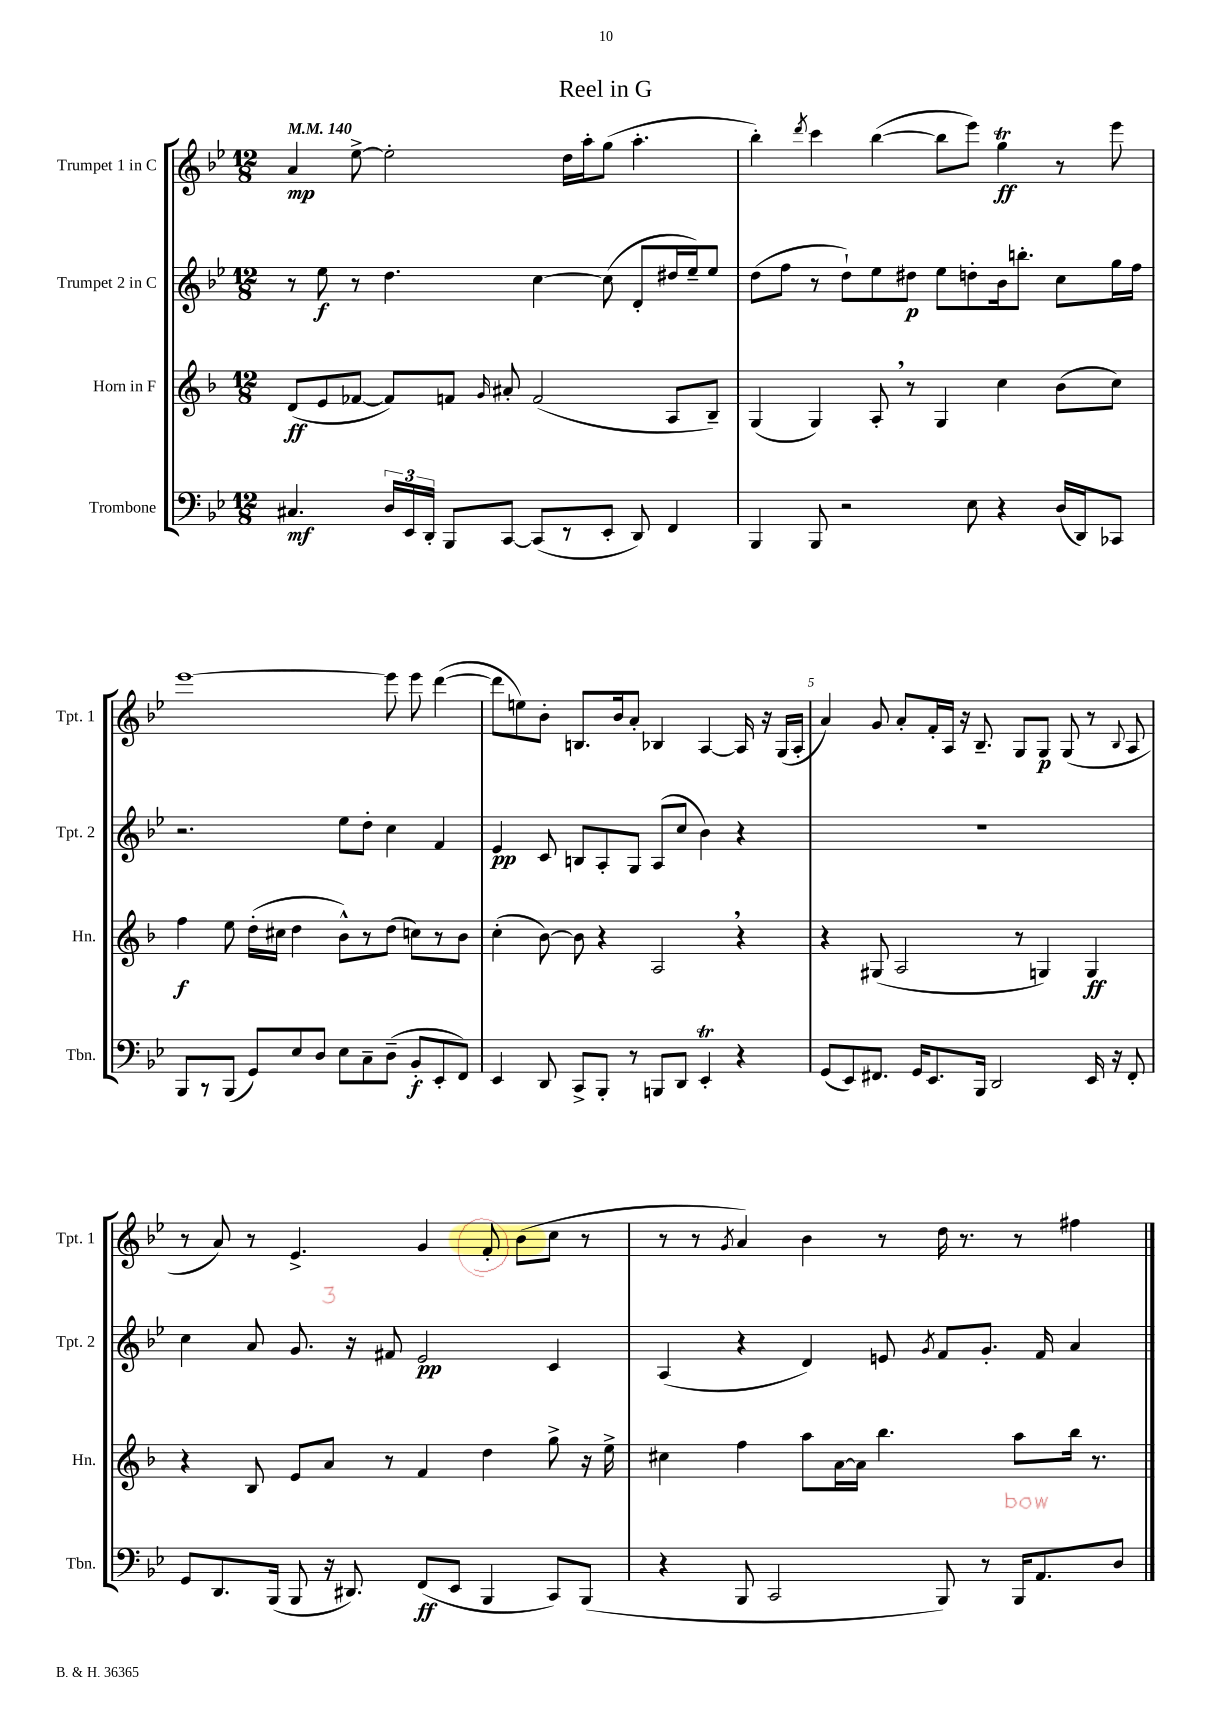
\header { title = "Reel in G" }
<<
\new StaffGroup <<
\new Staff = "s0" \with { instrumentName = "Trumpet 1 in C" shortInstrumentName = "Tpt. 1" } {
    \clef treble \key bes \major \numericTimeSignature \time 12/8 \tempo 4 = 140
    \autoBeamOff a'4\mp ees''8~-> ees''2-. d''16[ a''16-. g''8]( a''4.-. |
    bes''4-.) \acciaccatura { d'''8 } c'''4 bes''4~( bes''8[ ees'''8]) g''4\trill\ff r8 ees'''8 |
    ees'''1~ ees'''8 ees'''8 d'''4~( |
    d'''8[ e''8) bes'8]-. b8.[ bes'16 a'8]-. bes4 a4~ a16 r16 g16[( a16]-. |
    a'4) g'8 a'8[-. f'16-. a16] r16 bes8.-- g8[ g8]\p g8( r8 \appoggiatura { bes8 } a8 |
    r8 a'8) r8 ees'4.-> g'4 f'8-. bes'8[( c''8] r8 |
    r8 r8 \acciaccatura { g'8 } a'4) bes'4 r8 d''16 r8. r8 fis''4 \bar "|." |
}
\new Staff = "s1" \with { instrumentName = "Trumpet 2 in C" shortInstrumentName = "Tpt. 2" } {
    \clef treble \key bes \major \numericTimeSignature \time 12/8
    \autoBeamOff r8 ees''8\f r8 d''4. c''4~ c''8( d'8[-. dis''16 ees''16--) ees''8] |
    d''8[( f''8] r8 d''8[-!) ees''8 dis''8]\p ees''8[ d''8-. bes'16 b''8.]-. c''8[ g''16 f''16] |
    r2. ees''8[ d''8]-. c''4 f'4 |
    ees'4\pp c'8 b8[ a8-. g8] a8[( c''8] bes'4) r4 |
    R1. |
    c''4 a'8 g'8. r16 fis'8 ees'2\pp c'4 |
    a4( r4 d'4) e'8 \acciaccatura { g'8 } f'8[ g'8.]-. f'16 a'4 \bar "|." |
}
\new Staff = "s2" \with { instrumentName = "Horn in F" shortInstrumentName = "Hn." } {
    \clef treble \key f \major \numericTimeSignature \time 12/8
    \autoBeamOff d'8[\ff( e'8 fes'8]~ fes'8[) f'8] \grace { g'16 } ais'8-. f'2( a8[ bes8]--) |
    g4( g4) a8-. \breathe r8 g4 c''4 bes'8[( c''8]) |
    f''4\f e''8 d''16[-.( cis''16] d''4 bes'8[-^) r8 d''8]( c''8[) r8 bes'8] |
    c''4-.( bes'8~) bes'8 r4 a2 \breathe r4 |
    r4 gis8( a2 r8 g4) g4\ff |
    r4 bes8 e'8[ a'8] r8 f'4 d''4 g''8-> r16 e''16-> |
    cis''4 f''4 a''8[ a'16~ a'16] bes''4. a''8[ bes''16] r8. \bar "|." |
}
\new Staff = "s3" \with { instrumentName = "Trombone" shortInstrumentName = "Tbn." } {
    \clef bass \key bes \major \numericTimeSignature \time 12/8
    \autoBeamOff cis4.\mf \tuplet 3/2 { d16[ ees,16 d,16]-. } bes,,8[ c,8]~ c,8[( r8 ees,8]-. d,8) f,4 |
    bes,,4 bes,,8 r2 ees8 r4 d16[( d,16) ces,8] |
    bes,,8[ r8 bes,,8]( g,8[) ees8 d8] ees8[ c8-- d8]--( bes,8[-.\f ees,8-. f,8]) |
    ees,4 d,8 c,8[-> bes,,8]-. r8 b,,8[ d,8] ees,4-.\trill r4 |
    g,8[( ees,8) fis,8.] g,16[ ees,8. bes,,16] d,2 ees,16 r16 fis,8-. |
    g,8[ d,8. bes,,16]( bes,,8 r16 dis,8.) f,8[\ff( ees,8] bes,,4 c,8[) bes,,8]( |
    r4 bes,,8 c,2 bes,,8) r8 bes,,16[ a,8. d8] \bar "|." |
}
>>
>>
\layout { \context { \Score \override BarNumber.break-visibility = ##(#f #t #t) barNumberVisibility = #(every-nth-bar-number-visible 5) } }
